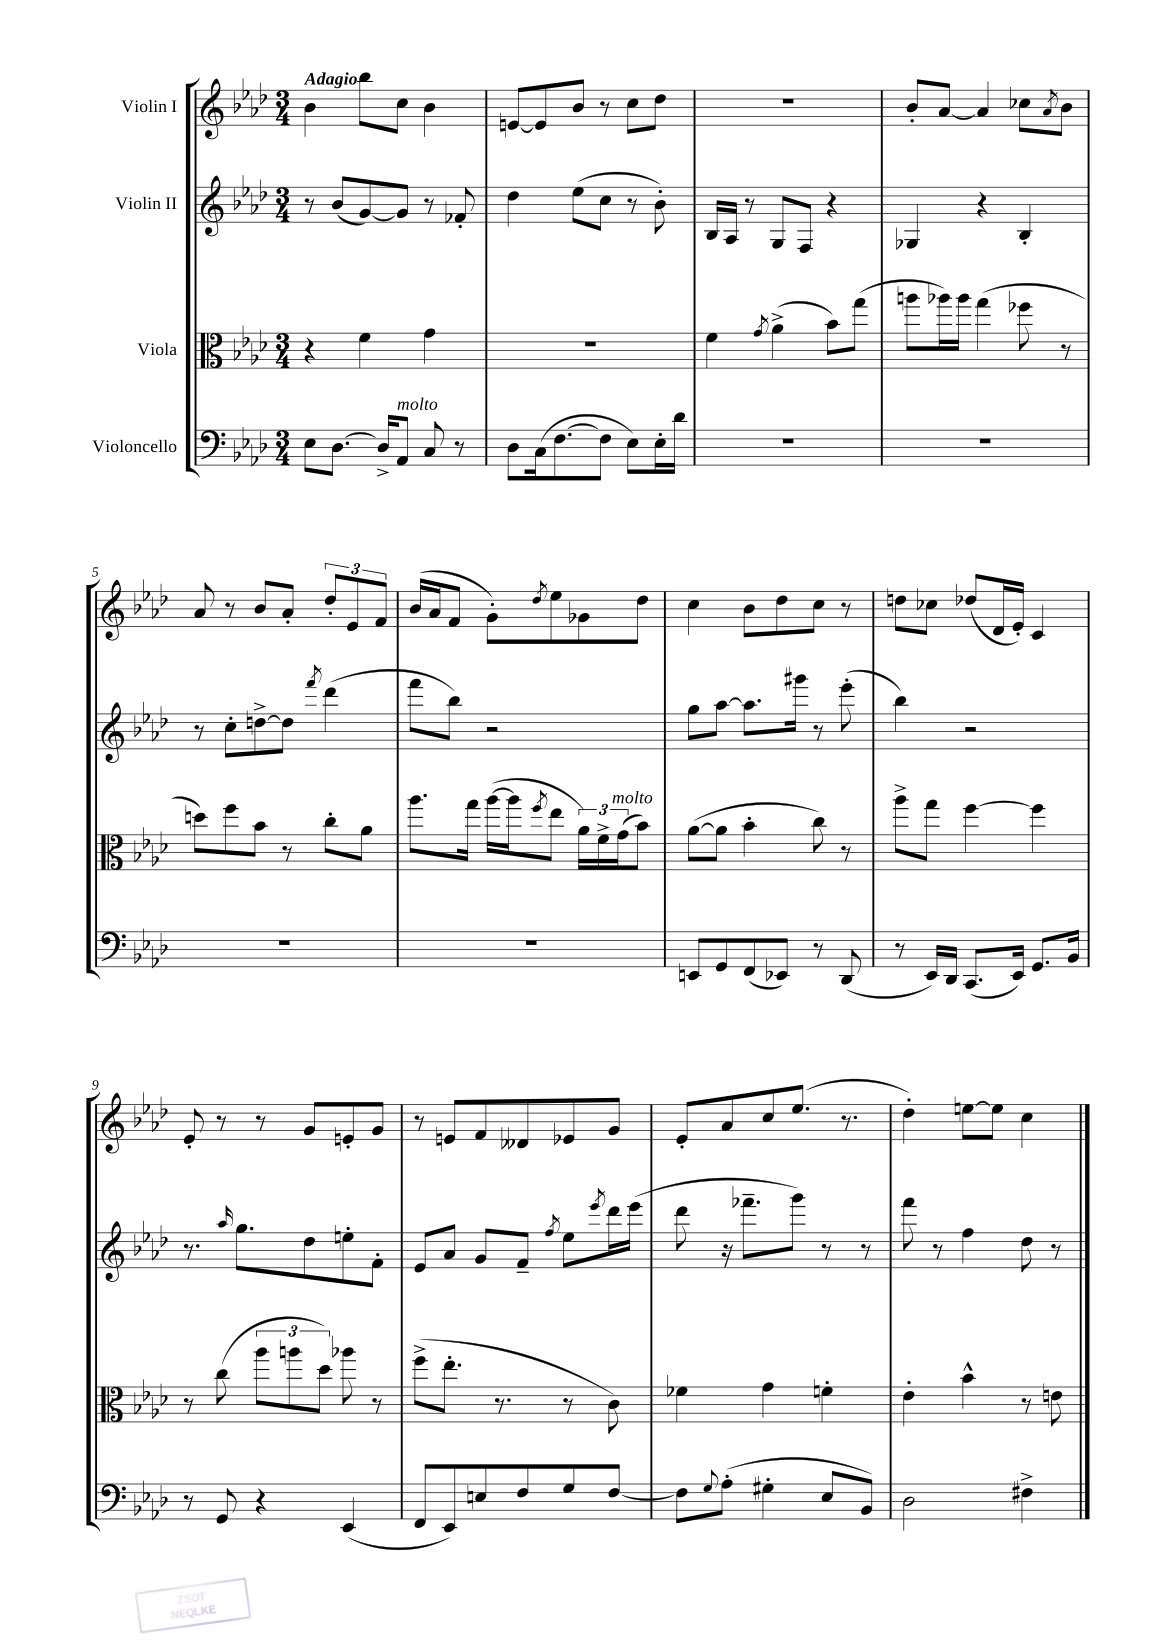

**kern	**kern	**kern	**kern
*part4	*part3	*part2	*part1
*staff4	*staff3	*staff2	*staff1
*I"Violoncello	*I"Viola	*I"Violin II	*I"Violin I
*clefF4	*clefC3	*clefG2	*clefG2
*k[b-e-a-d-]	*k[b-e-a-d-]	*k[b-e-a-d-]	*k[b-e-a-d-]
*M3/4	*M3/4	*M3/4	*M3/4
=1	=1	=1	=1
!	!	!	!LO:TX:a:B:t=Adagio
8E-\L	4r	8r	4b-\
[8.D-\J	.	(8b-/L	.
.	4f\	[8g/)	8bb-\L
16D-^/KL]	.	.	.
!LO:TX:a:i:t=molto	!	!	!
8AA-/J	.	8g/J]	8cc\J
8C/	4g\	8r	4b-\
8r	.	8f-X'/	.
=2	=2	=2	=2
8D-\L	2.r	4dd-\	[8en/L
(16C\k	.	.	8e/]
[8.F\	.	.	.
.	.	(8ee-\L	8b-/J
8F\J]	.	8cc\J	8r
8E-\L)	.	8r	8cc\L
16E-'\L	.	8b-'\)	8dd-\J
16d-\JJ	.	.	.
=3	=3	=3	=3
2.r	4f\	16B-/LL	2.r
.	.	16A-/JJ	.
.	.	8r	.
.	8qg/	.	.
.	(4a-^\	8G/L	.
.	.	8F/J	.
.	8b-\L)	4r	.
.	(8gg\J	.	.
=4	=4	=4	=4
2.r	8aan\L	4G-X/	8b-'/L
.	16aa-X\L)	.	[8a-/J
.	16aa-\JJ	.	.
.	(4gg\	4r	4a-/]
.	8ff-X\	4B-'/	8cc-X\L
.	.	.	8qa-/
.	8r	.	8b-\J
!!LO:LB:g=z
=5	=5	=5	=5
2.r	8ddn\L)	8r	8a-/
.	8ff\	8cc'\L	8r
.	8b-\J	[8ddn^\	8b-/L
.	8r	8dd\J]	8a-'/J
.	.	8qfff/	.
.	8cc'\L	(4ddd-\	12dd-'/L
.	.	.	12e-/
.	8a-\J	.	.
.	.	.	12f/J
=6	=6	=6	=6
2.r	8.aa-\L	8fff\L	(16b-/LL
.	.	.	16a-/J
.	.	8bb-\J)	8f/J
.	16gg\Jk	.	.
.	([16aa-\LL	2r	8g'\L)
.	16aa-\J]	.	.
.	8qff/	.	8qdd-/
.	8ee-\J	.	8ee-\
.	24a-\LL)	.	8g-X\
.	24f^\	.	.
!	!LO:TX:a:i:t=molto	!	!
.	(24g\J	.	.
.	8b-\J)	.	8dd-\J
=7	=7	=7	=7
8EEn/L	([8a-\L	8gg\L	4cc\
8GG/	8a-\J]	[8aa-\J	.
(8FF/	4b-'\	8.aa-\L]	8b-\L
8EE-X/J)	.	.	8dd-\
.	.	16ggg#X\Jk	.
8r	8cc\)	8r	8cc\J
(8DD-/	8r	(8eee-'\	8r
=8	=8	=8	=8
8r	8aa-^\L	4bb-\)	8ddn\L
16EE-/LL)	8gg\J	.	8cc-X\J
16DD-/JJ	.	.	.
(8.CC/L	[4ff\	2r	(8dd-X/L
.	.	.	16d-/L
16EE-/Jk)	.	.	16e-'/JJ)
8.GG/L	4ff\]	.	4c/
16BB-/Jk	.	.	.
!!LO:LB:g=z
=9	=9	=9	=9
8r	8r	8.r	8e-'/
8GG/	(8cc\	.	8r
.	.	16qqaa-/	.
.	.	8.gg\L	.
4r	12aa-\L	.	8r
.	12aan\	.	.
.	.	8dd-\	8g/L
.	12dd-\J)	.	.
(4EE-/	8aa-X\	8een'\	8en'/
.	8r	8f'\J	8g/J
=10	=10	=10	=10
8FF/L	(8ff^\L	8e-/L	8r
8EE-/)	8.ee-'\J	8a-/J	8en/L
8En/	.	8g/L	8f/
.	8.r	.	.
8F/	.	8f~/J	8d--X/
.	.	8qff/	.
8G/	8r	8ee-\L	8e-X/
.	.	8qeee-/	.
[8F/J	8c\)	16ddd-\L	8g/J
.	.	(16eee-\JJ	.
=11	=11	=11	=11
8F\L]	4f-X\	8ddd-\	8e-'/L
8qqG/	.	.	.
(8A-'\J	.	16r	8a-/
.	.	8.fff-X~\L	.
4G#X'\	4g\	.	8cc/
.	.	8ggg\J)	(8.ee-/J
8E-/L	4fn'\	8r	.
.	.	.	8.r
8BB-/J)	.	8r	.
=12	=12	=12	=12
2D-\	4e-'\	8fff\	4dd-'\)
.	.	8r	.
.	4b-^^\	4ff\	[8een\L
.	.	.	8ee\J]
4F#X^\	8r	8dd-\	4cc\
.	8en\	8r	.
==	==	==	==
*-	*-	*-	*-
